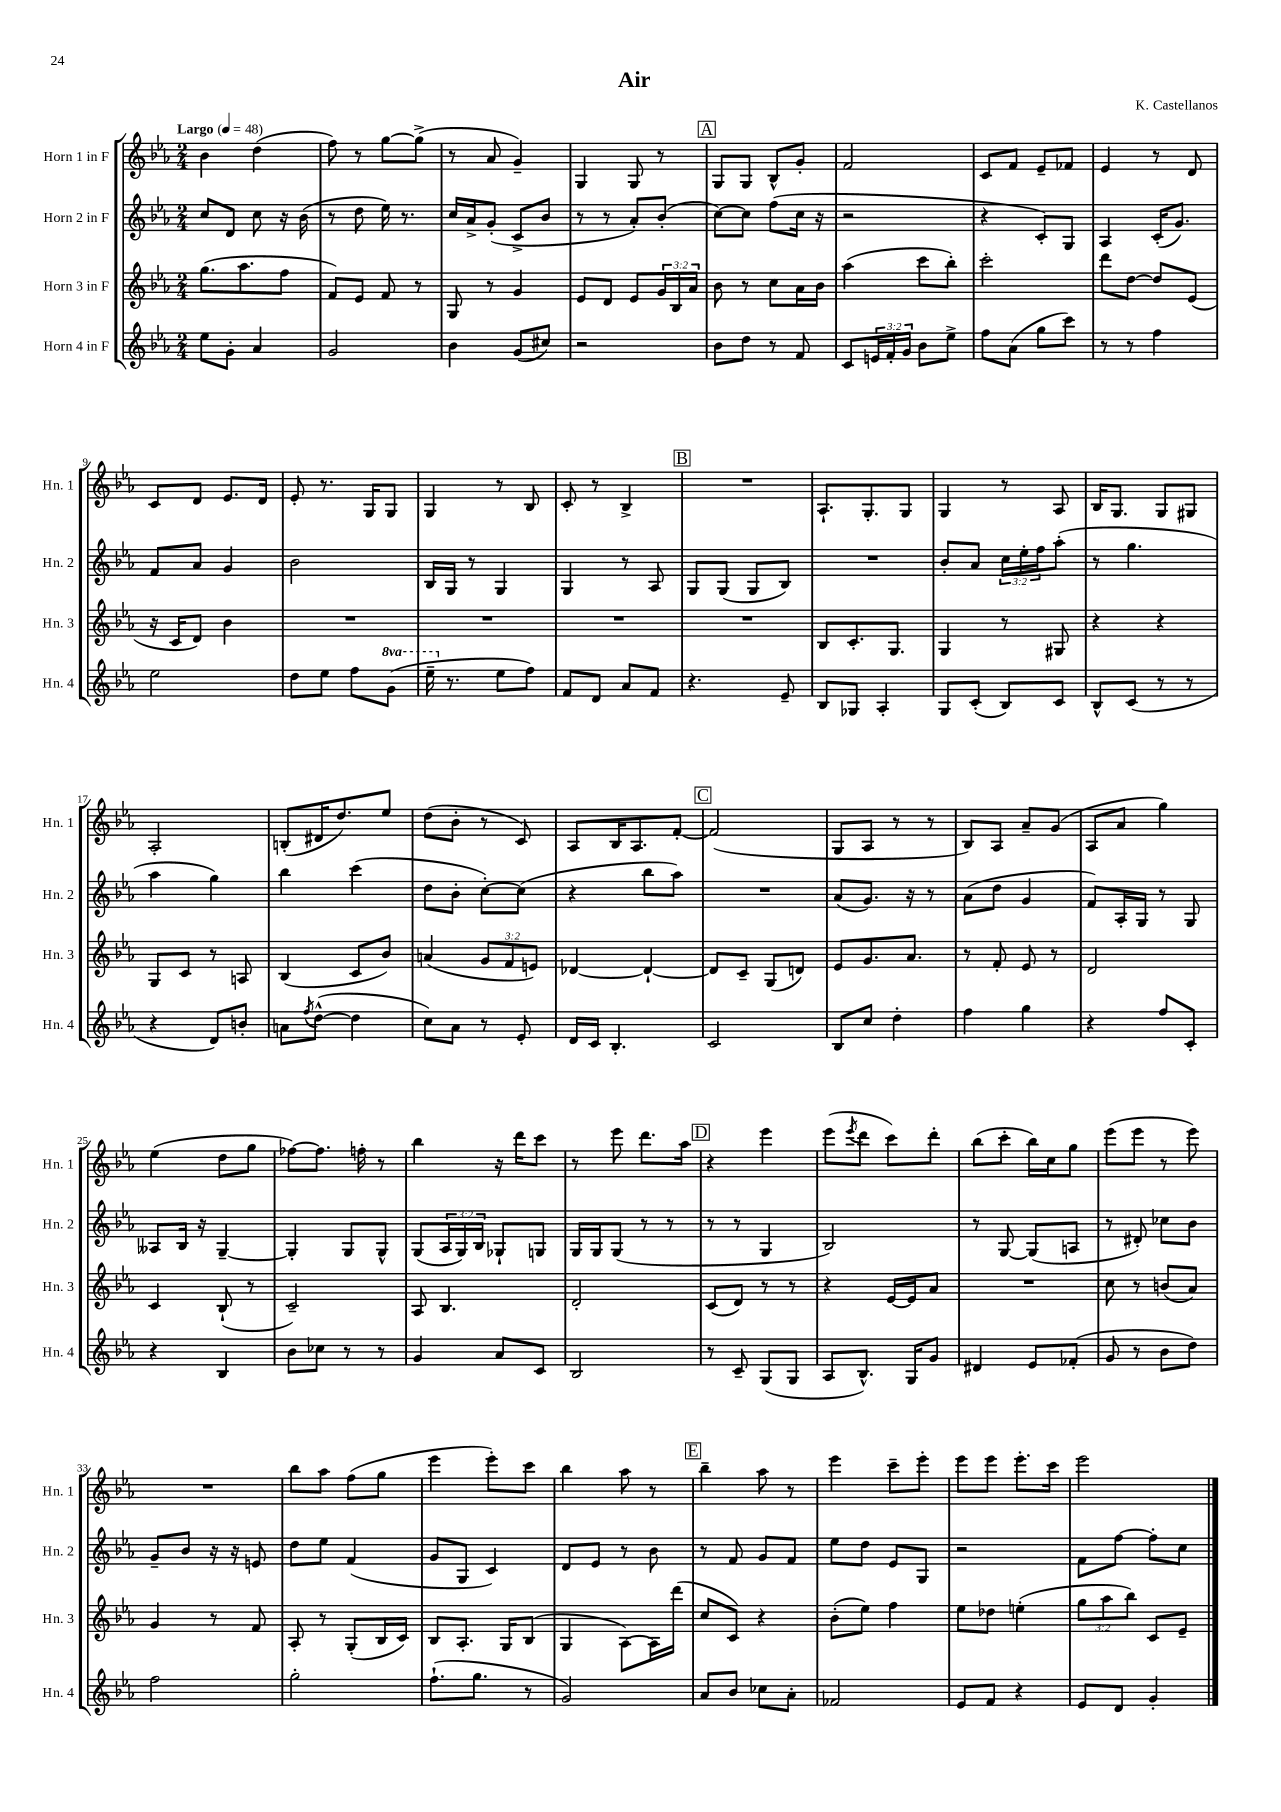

**kern	**kern	**kern	**kern
*part4	*part3	*part2	*part1
*staff4	*staff3	*staff2	*staff1
*I"Horn 4 in F	*I"Horn 3 in F	*I"Horn 2 in F	*I"Horn 1 in F
*I'Hn. 4	*I'Hn. 3	*I'Hn. 2	*I'Hn. 1
*clefG2	*clefG2	*clefG2	*clefG2
*k[b-e-a-]	*k[b-e-a-]	*k[b-e-a-]	*k[b-e-a-]
*M2/4	*M2/4	*M2/4	*M2/4
*MM48	*MM48	*MM48	*MM48
=1	=1	=1	=1
!	!	!	!LO:TX:a:B:t=Largo
8ee-\L	(8.gg\L	8cc/L	4b-\
8g'\J	.	8d/J	.
.	8.aa-\	.	.
4a-/	.	8cc\	(4dd\
.	8ff\J	16r	.
.	.	(16b-\	.
=2	=2	=2	=2
2g/	8f/L)	8r	8ff\)
.	8e-/J	8dd\	8r
.	8f/	16ee-\)	[8gg\L
.	.	8.r	.
.	8r	.	(8gg^\J]
=3	=3	=3	=3
4b-\	8G/	16cc/LL	8r
.	.	16a-^/J	.
.	8r	(8g'/J	8a-/
(8g/L	4g/	8c^/L	4g~/)
8cc#X/J)	.	8b-/J	.
=4	=4	=4	=4
2r	8e-/L	8r	4G/
.	8d/J	8r	.
.	8e-/L	8a-'/L)	8G/
.	24g/L	(8b-'/J	8r
.	24B-/	.	.
.	24a-/JJ	.	.
!!LO:REH:place=s1:t=A
=5	=5	=5	=5
8b-\L	8b-\	[8cc\L)	8G/L
8dd\J	8r	8cc\J]	8G/J
8r	8cc\L	(8ff\L	8B-^^/L
8f/	16a-\L	16cc\Jk	8g'/J
.	16b-\JJ	16r	.
=6	=6	=6	=6
8c/L	(4aa-\	2r	2f/
24en/L	.	.	.
24f'/	.	.	.
24g/JJ	.	.	.
8b-\L	8ccc\L	.	.
8ee-^\J	8bb-'\J)	.	.
=7	=7	=7	=7
8ff\L	2ccc'\	4r	8c/L
(8a-\J	.	.	8f/J
8gg\L	.	8c'/L)	8e-~/L
8ccc\J)	.	8G/J	8f-X/J
=8	=8	=8	=8
8r	8ddd\L	4A-/	4e-/
8r	[8dd\J	.	.
4ff\	8dd/L]	(16c'/KL	8r
.	.	8.g/J)	.
.	(8e-/J	.	8d/
!!LO:LB:g=z
=9	=9	=9	=9
2ee-\	16r	8f/L	8c/L
.	16c/KL	.	.
.	8d/J)	8a-/J	8d/J
.	4b-\	4g/	8.e-/L
.	.	.	16d/Jk
=10	=10	=10	=10
8dd\L	2r	2b-\	8e-'/
8ee-\J	.	.	8.r
8ff\L	.	.	.
.	.	.	16G/KL
*8va	*	*	*
(8gg\J	.	.	8G/J
=11	=11	=11	=11
16eee-~\	2r	16B-/LL	4G/
*X8va	*	*	*
8.r	.	16G/JJ	.
.	.	8r	.
8ee-\L	.	4G/	8r
8ff\J)	.	.	8B-/
=12	=12	=12	=12
8f/L	2r	4G/	8c'/
8d/J	.	.	8r
8a-/L	.	8r	4B-^/
8f/J	.	8A-/	.
!!LO:REH:place=s1:t=B
=13	=13	=13	=13
4.r	2r	8G/L	2r
.	.	(8G/J	.
.	.	8G/L	.
8e-~/	.	8B-/J)	.
=14	=14	=14	=14
8B-/L	8B-/L	2r	8.A-`/L
8G-X/J	8.c'/	.	.
.	.	.	8.G'/
4A-'/	.	.	.
.	8.G/J	.	.
.	.	.	8G/J
=15	=15	=15	=15
8G/L	4G/	8b-'/L	4G/
(8c'/J	.	8a-/J	.
8B-/L)	8r	24cc\LL	8r
.	.	24ee-'\	.
.	.	24ff\J	.
8c/J	8G#X/	(8aa-'\J	8A-/
=16	=16	=16	=16
8B-^^/L	4r	8r	16B-/KL
.	.	.	8.G/J
(8c/J	.	4.gg\	.
8r	4r	.	8G/L
8r	.	.	8G#X/J
!!LO:LB:g=z
=17	=17	=17	=17
4r	8G/L	4aa-\	2A-'/
.	8c/J	.	.
8d/L)	8r	4gg\)	.
8bn'/J	8An/	.	.
=18	=18	=18	=18
8an\L	(4B-/	4bb-\	(8Bn'/L
8qff/	.	.	.
([8dd^^\J	.	.	16d#X/K
.	.	.	8.dd/)
4dd\]	8c/L	(4ccc\	.
.	8b-/J)	.	8ee-/J
=19	=19	=19	=19
8cc\L)	(4an/	8dd\L	(8dd\L
8a-\J	.	8b-'\J	8b-'\J
8r	12g/L	[8cc'\L)	8r
.	12f/	.	.
8e-'/	.	(8cc\J]	8c/)
.	12en/J)	.	.
=20	=20	=20	=20
16d/LL	[4d-X/	4r	8A-/L
16c/JJ	.	.	.
4.B-'/	.	.	16B-/K
.	.	.	8.A-/
.	4d-`/_	8bb-\L	.
.	.	8aa-\J)	[8f'/J
!!LO:REH:place=s1:t=C
=21	=21	=21	=21
2c/	8d-/L]	2r	(2f/]
.	8c~/J	.	.
.	(8G/L	.	.
.	8dn/J)	.	.
=22	=22	=22	=22
8B-/L	8e-/L	(8a-/L	8G/L
8cc/J	8.g/	8.g/J)	8A-/J
4dd'\	.	.	8r
.	8.a-/J	16r	.
.	.	8r	8r
=23	=23	=23	=23
4ff\	8r	(8a-\L	8B-/L)
.	8f'/	8dd\J	8A-/J
4gg\	8e-/	4g/	8a-~/L
.	8r	.	(8g/J
=24	=24	=24	=24
4r	2d/	8f/L)	8A-/L
.	.	16A-'/L	8a-/J
.	.	16G/JJ	.
8ff/L	.	8r	4gg\)
8c'/J	.	8G/	.
!!LO:LB:g=z
=25	=25	=25	=25
4r	4c/	8A--X/L	(4ee-\
.	.	16B-/Jk	.
.	.	16r	.
4B-/	(8B-`/	[4G~/	8dd\L
.	8r	.	8gg\J
=26	=26	=26	=26
8b-\L	2c~/)	4G'/]	[8ff-X\L)
8cc-X\J	.	.	8.ff-\J]
8r	.	8G/L	.
.	.	.	16ffn'\
8r	.	8G^^/J	8r
=27	=27	=27	=27
4g/	8A-/	(8G/L	4bb-\
.	4.B-/	24A-/L	.
.	.	24G/)	.
.	.	24B-/JJ	.
8a-/L	.	8G-X`/L	16r
.	.	.	16ddd\KL
8c/J	.	8Gn/J	8ccc\J
=28	=28	=28	=28
2B-/	2d'/	16G/LL	8r
.	.	16G/J	.
.	.	(8G/J	8eee-\
.	.	8r	8.ddd\L
.	.	8r	.
.	.	.	16aa-\Jk
!!LO:REH:place=s1:t=D
=29	=29	=29	=29
8r	(8c/L	8r	4r
8c~/	8d/J)	8r	.
(8G/L	8r	4G/	4eee-\
8G/J	8r	.	.
=30	=30	=30	=30
8A-/L	4r	2B-/)	(8eee-\L
.	.	.	8qeee-/
8.B-^^/J)	.	.	8ddd\J
.	[16e-/LL	.	8ccc\L)
16G/KL	16e-/J]	.	.
8g/J	8a-/J	.	8ddd'\J
=31	=31	=31	=31
4d#X/	2r	8r	(8bb-\L
.	.	[8G/	8ccc'\J
8e-/L	.	(8G/L]	16bb-\LL)
.	.	.	16cc\J
(8f-X'/J	.	8An/J	8gg\J
=32	=32	=32	=32
8g/	8cc\	8r	(8eee-\L
8r	8r	8d#X'/)	8eee-\J
8b-\L	(8bn/L	8cc-X\L	8r
8dd\J)	8a-/J)	8b-\J	8eee-\)
!!LO:LB:g=z
=33	=33	=33	=33
2ff\	4g/	8g~/L	2r
.	.	8b-/J	.
.	8r	16r	.
.	.	16r	.
.	8f/	8en/	.
=34	=34	=34	=34
2gg'\	8A-'/	8dd\L	8bb-\L
.	8r	8ee-\J	8aa-\J
.	(8G'/L	(4f/	(8ff\L
.	16B-/L	.	8gg\J
.	16c/JJ)	.	.
=35	=35	=35	=35
(8.ff`\L	8B-/L	8g/L	4eee-\
.	8.A-'/J	8G/J	.
8.gg\J	.	.	.
.	.	4c/)	8eee-'\L)
.	16G/KL	.	.
8r	(8B-/J	.	8ccc\J
=36	=36	=36	=36
2g/)	4G/	8d/L	4bb-\
.	.	8e-/J	.
.	[8A-\L)	8r	8aa-\
.	16A-\L]	8b-\	8r
.	(16ddd\JJ	.	.
!!LO:REH:place=s1:t=E
=37	=37	=37	=37
8a-/L	8cc/L	8r	4bb-~\
8b-/J	8c/J)	8f/	.
8cc-X\L	4r	8g/L	8aa-\
8a-'\J	.	8f/J	8r
=38	=38	=38	=38
2f-X/	(8b-'\L	8ee-\L	4eee-\
.	8ee-\J)	8dd\J	.
.	4ff\	8e-/L	8ccc~\L
.	.	8G/J	8eee-'\J
=39	=39	=39	=39
8e-/L	8ee-\L	2r	8eee-\L
8f/J	8dd-X\J	.	8eee-\J
4r	(4een'\	.	8.eee-'\L
.	.	.	16ccc\Jk
=40	=40	=40	=40
8e-/L	12gg\L	8f\L	2eee-\
.	12aa-\	.	.
8d/J	.	[8ff\J	.
.	12bb-\J)	.	.
4g'/	8c/L	8ff'\L]	.
.	8e-~/J	8cc\J	.
==	==	==	==
*-	*-	*-	*-
